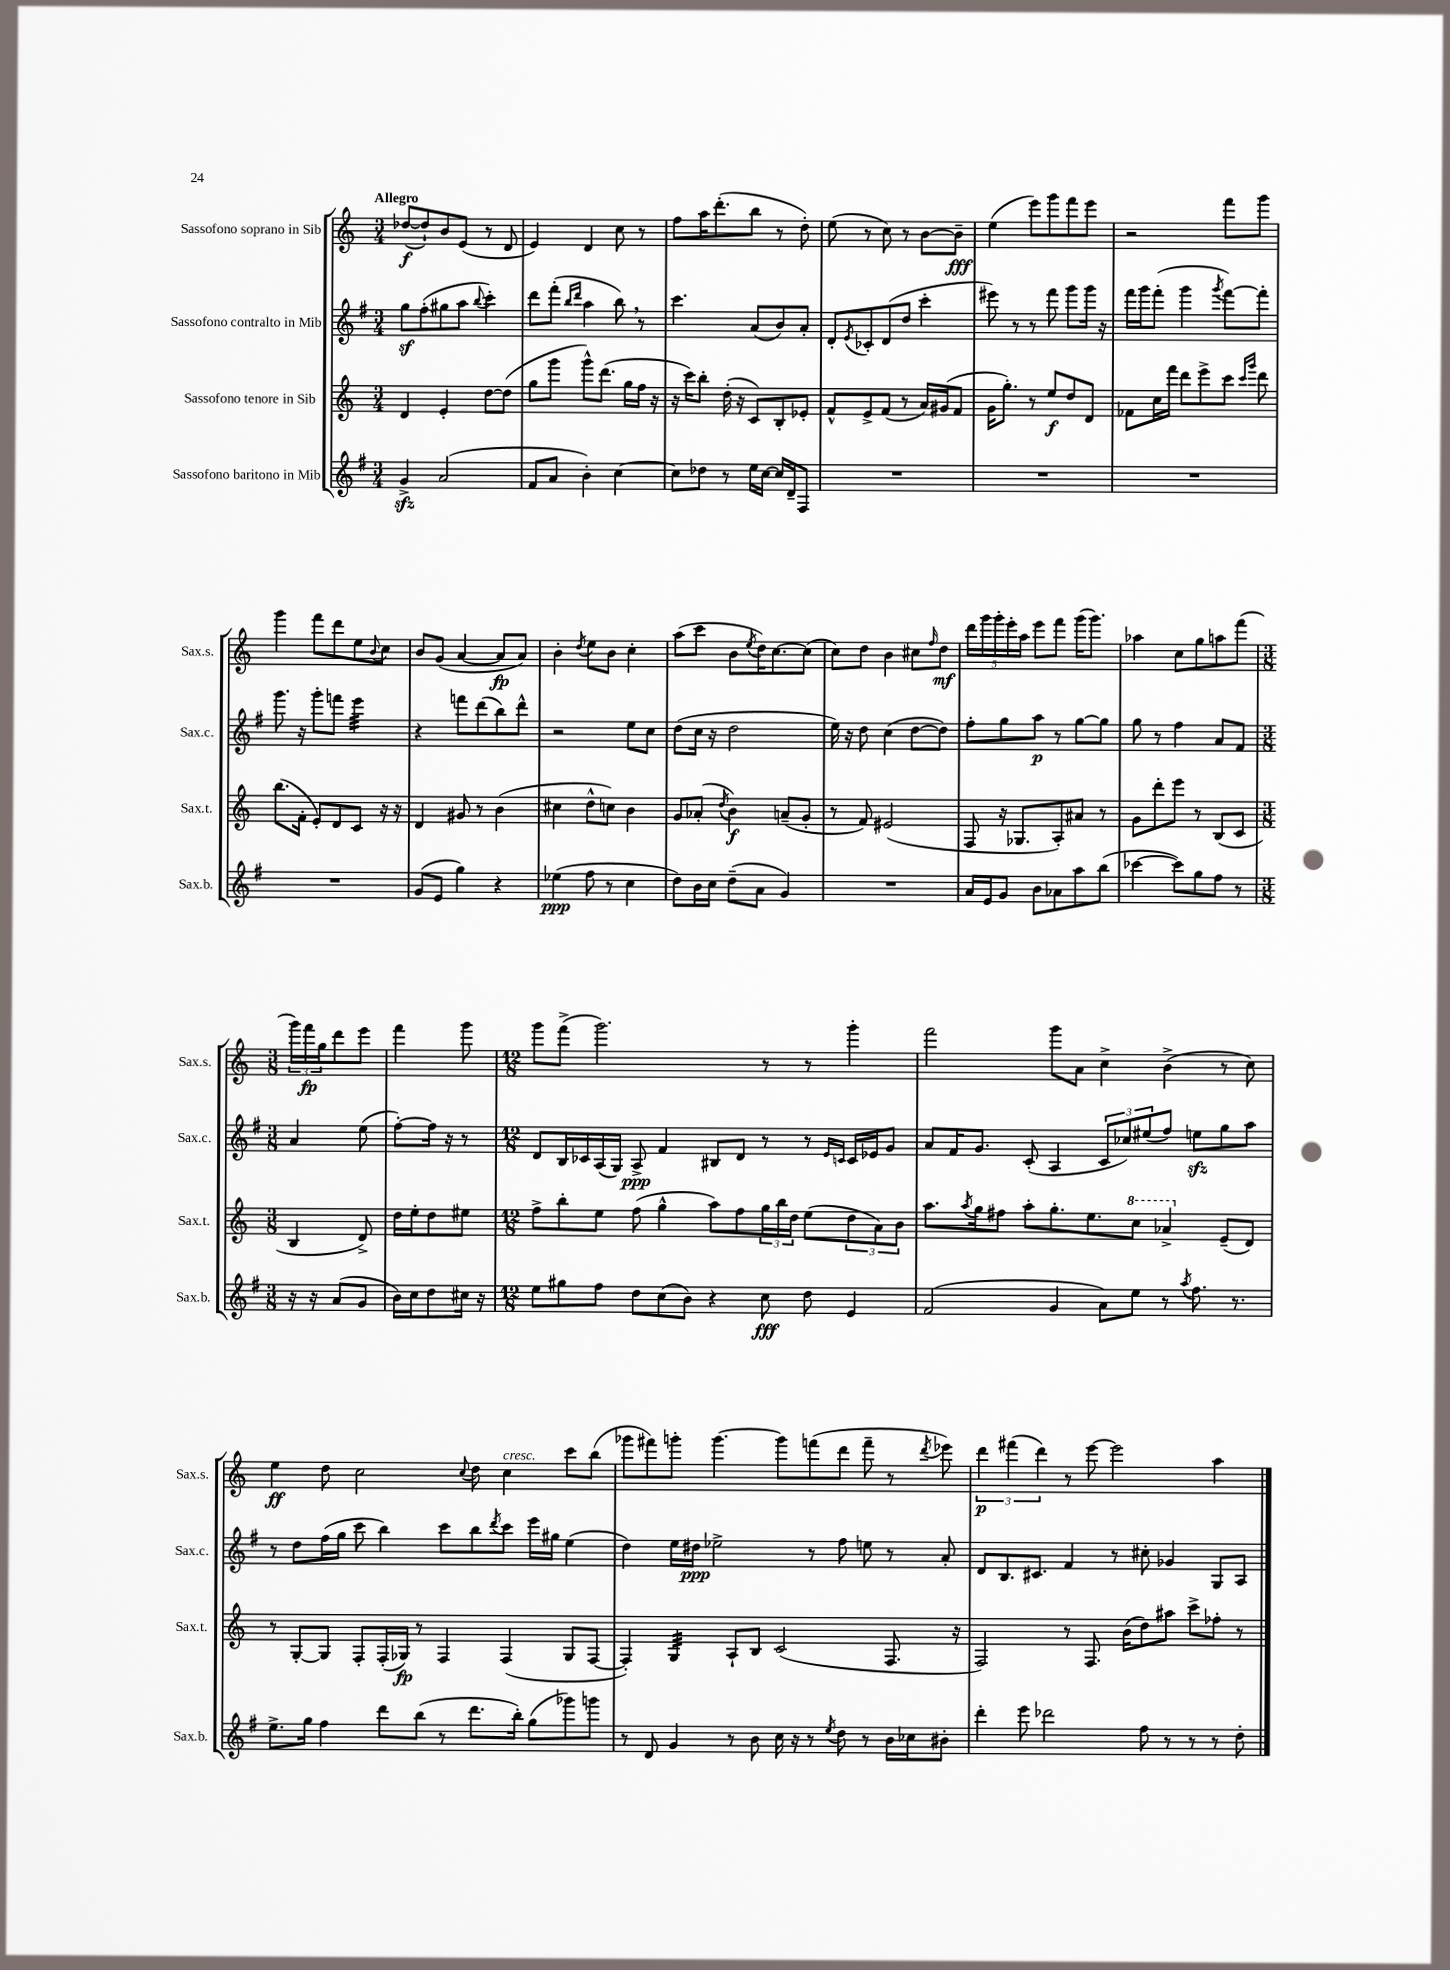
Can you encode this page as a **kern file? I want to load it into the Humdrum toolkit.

**kern	**kern	**kern	**kern
*staff4	*staff3	*staff2	*staff1
*clefG2	*clefG2	*clefG2	*clefG2
*k[f#]	*k[]	*k[f#]	*k[]
*M3/4	*M3/4	*M3/4	*M3/4
4g^	4d	8gg	([8dd-
.	.	(8ff#'	8dd-`])
(2a	4e'	8gg#	8b
.	.	8aa	(8e
.	.	8qqbb	.
.	[8dd	4ccc')	8r
.	(8dd]	.	8d
=	=	=	=
8f#	8gg	8ddd	4e)
8a	8ggg	(8fff#'	.
.	.	16qqbb	.
.	.	16qqddd	.
4b')	8ggg^^)	4aa	4d
.	(8.ddd	.	.
[4cc	.	8bb)	8cc
.	16gg	.	.
.	16ff	8r	8r
.	16r	.	.
=	=	=	=
8cc]	16r	4.ccc	8ff
.	16ccc)	.	.
8dd-	8bb'	.	16aa
.	.	.	(8.ddd'
8r	(16dd'	.	.
.	16r	.	.
16ee	8c)	(8a	8bb
[16cc	.	.	.
16cc]	8B'	8b)	8r
16d~	.	.	.
8F#	8e-'	8a'	8dd')
=	=	=	=
2.r	8f^^	8d'	(8ee
.	.	8qe	.
.	8e^	8c-'	8r
.	(8f	(8d	8cc)
.	8r	8dd	8r
.	16a)	4ccc'	[8b
.	(16g#	.	.
.	8f	.	8b~]
=	=	=	=
2.r	16g	8eee#)	(4ee
.	8.gg')	.	.
.	.	8r	.
.	8r	8r	8eee)
.	8ee	8fff#	8ggg
.	8dd	8ggg	8fff
.	8d	16ggg	8eee
.	.	16r	.
=	=	=	=
2.r	8f-	16fff#	2r
.	.	16ggg	.
.	16cc	(8fff#'	.
.	16fff	.	.
.	8ddd	4ggg	.
.	8eee^	.	.
.	.	8qggg	.
.	8ccc	[8fff#)	8fff
.	16qqccc	.	.
.	16qqggg	.	.
.	8ddd	8fff#']	8ggg
=	=	=	=
2.r	(8.bb	8.ggg	4ggg
.	16f'	16r	.
.	8e')	8ggg'	8fff
.	8d	8fff	8ddd
.	8c	4eee	8ee
.	.	.	8qqb
.	16r	.	8cc
.	16r	.	.
=	=	=	=
(8g	4d	4r	8b
8e	.	.	(8g
4gg)	8g#	8fff	[4a
.	8r	(8ddd	.
4r	(4b	8bb)	8a]
.	.	8ddd^^	8a)
=	=	=	=
(4ee-	4cc#	2r	4b'
.	.	.	8qdd
8ff#	8dd^^	.	8ee
8r	8cc)	.	8b
4cc	4b	8ee	4cc'
.	.	8cc	.
=	=	=	=
8dd)	8g	(8dd	(8aa
16b	(8a-'	16cc	8ccc
16cc	.	16r	.
.	8qdd	.	.
(8dd~	4b)	2dd	8b
.	.	.	8qee
8a	.	.	16dd)
.	.	.	[8.cc
4g)	(8a~	.	.
.	8g'	.	(8cc]
=	=	=	=
2.r	8r	16ee)	8cc)
.	.	16r	.
.	8f)	8dd	8dd
.	(2e#	(4cc	4b
.	.	[8dd	8cc#
.	.	.	16qqff
.	.	8dd])	8dd
=	=	=	=
16a	8F	8ff#'	20ddd
.	.	.	20ggg
16e	.	.	.
.	.	.	20ggg'
8g	16r	8gg	.
.	.	.	20eee'
.	8.G-	.	.
.	.	.	20aa
8b	.	8aa	8eee
8a-	8A')	8r	8fff
8aa	8a#	[8gg	(16ggg
.	.	.	8.ggg)
(8bb	8r	8gg]	.
=	=	=	=
[4ccc-	8g	8gg	4aa-
.	8ddd'	8r	.
8ccc-])	8eee	4ff#	8cc
8gg	8r	.	8gg
8ff#	(8B	8a	8aa
8r	8c	8f#	(8fff
=	=	=	=
*M3/8	*M3/8	*M3/8	*M3/8
16r	4B	4a	24ggg)
.	.	.	24fff
16r	.	.	.
.	.	.	24gg
(8a	.	.	8ddd
8g	8d^)	(8ee	8eee
=	=	=	=
16b)	16dd	[8ff#')	4fff
16cc	16ee'	.	.
8dd	8dd	16ff#]	.
.	.	16r	.
16cc#	8ee#	8r	8ggg
16r	.	.	.
=	=	=	=
*M12/8	*M12/8	*M12/8	*M12/8
8ee	8ff^	8d	8ggg
8gg#	8bb'	16B	(8fff^
.	.	16c-	.
8ff#	8ee	(16A	2.ggg)
.	.	16G)	.
8dd	(8ff	8A^	.
(8cc	4gg^^	4f#	.
8b)	.	.	.
4r	8aa)	8B#	.
.	8ff	8d	.
8cc	24gg	8r	8r
.	24bb	.	.
.	24dd	.	.
8dd	(8ee	8r	8r
.	.	16qqe	.
.	.	16qqc	.
4e	12dd	16c	4ggg'
.	.	16e-	.
.	12a)	.	.
.	.	8g	.
.	12b	.	.
=	=	=	=
(2f#	8.aa	8a	2fff
.	.	16f#	.
.	8qaa	.	.
.	16gg	8.g	.
.	8ff#	.	.
.	8aa'	(8c'	.
4g	8.gg'	4A	8ggg
.	.	.	8a
.	8.ee	.	.
8a)	.	12c	4cc^
.	.	12cc-)	.
8ee	8ccc	.	.
.	.	(12ee#	.
8r	4aa-^	8ff#)	(4b^
8qaa	.	.	.
8.ff#	.	8ee	.
.	(8e~	8gg	8r
8.r	.	.	.
.	8d)	8aa	8cc)
=	=	=	=
8.ee^	8r	8r	4ee
.	[8G'	8dd	.
16gg	.	.	.
4ff#	8G]	(16ff#	8dd
.	.	16gg	.
.	8F'	8ccc	2cc
8ddd	(16F'	4bb)	.
.	16G-)	.	.
(8bb	8r	.	.
8r	4F	8ccc	.
.	.	.	8qqcc
8.ddd	.	8bb	8dd
.	.	8qddd	.
.	(4F	8ccc	4cc
16bb')	.	.	.
(8gg	.	16eee	.
.	.	16gg#	.
8ggg-)	8G-	(4ee	8ccc
8ggg	[8F	.	(8bb
=	=	=	=
8r	4F'])	4dd)	8ggg-
8d	.	.	8fff#)
4g	4G	16ee	8ggg'
.	.	16dd#	.
.	.	2ee-^	[4.ggg
8r	8A`	.	.
8b	8B	.	.
16cc	(2c	.	8ggg]
16r	.	.	.
8r	.	8r	(8fff
8qee	.	.	.
8dd	.	8ff#	8ddd
8r	.	8ee	8fff~
16b	8.F	8r	8r
16cc-	.	.	.
.	.	.	8qddd
8b#'	.	8a'	8eee-)
.	16r	.	.
=	=	=	=
4ddd'	2F)	8d	6ddd
.	.	8.B	.
.	.	.	(6fff#
8eee	.	.	.
.	.	8.c#	.
.	.	.	6ddd)
2ddd-	.	.	.
.	8r	4f#	8r
.	8.F	.	[8eee
.	.	8r	2eee]
.	(16b	.	.
8ff#	8dd)	8cc#'	.
8r	8aa#	4g-	.
8r	8ccc^	.	.
8r	8ff-'	8G	4aa
8dd'	8r	8A	.
==	==	==	==
*-	*-	*-	*-
